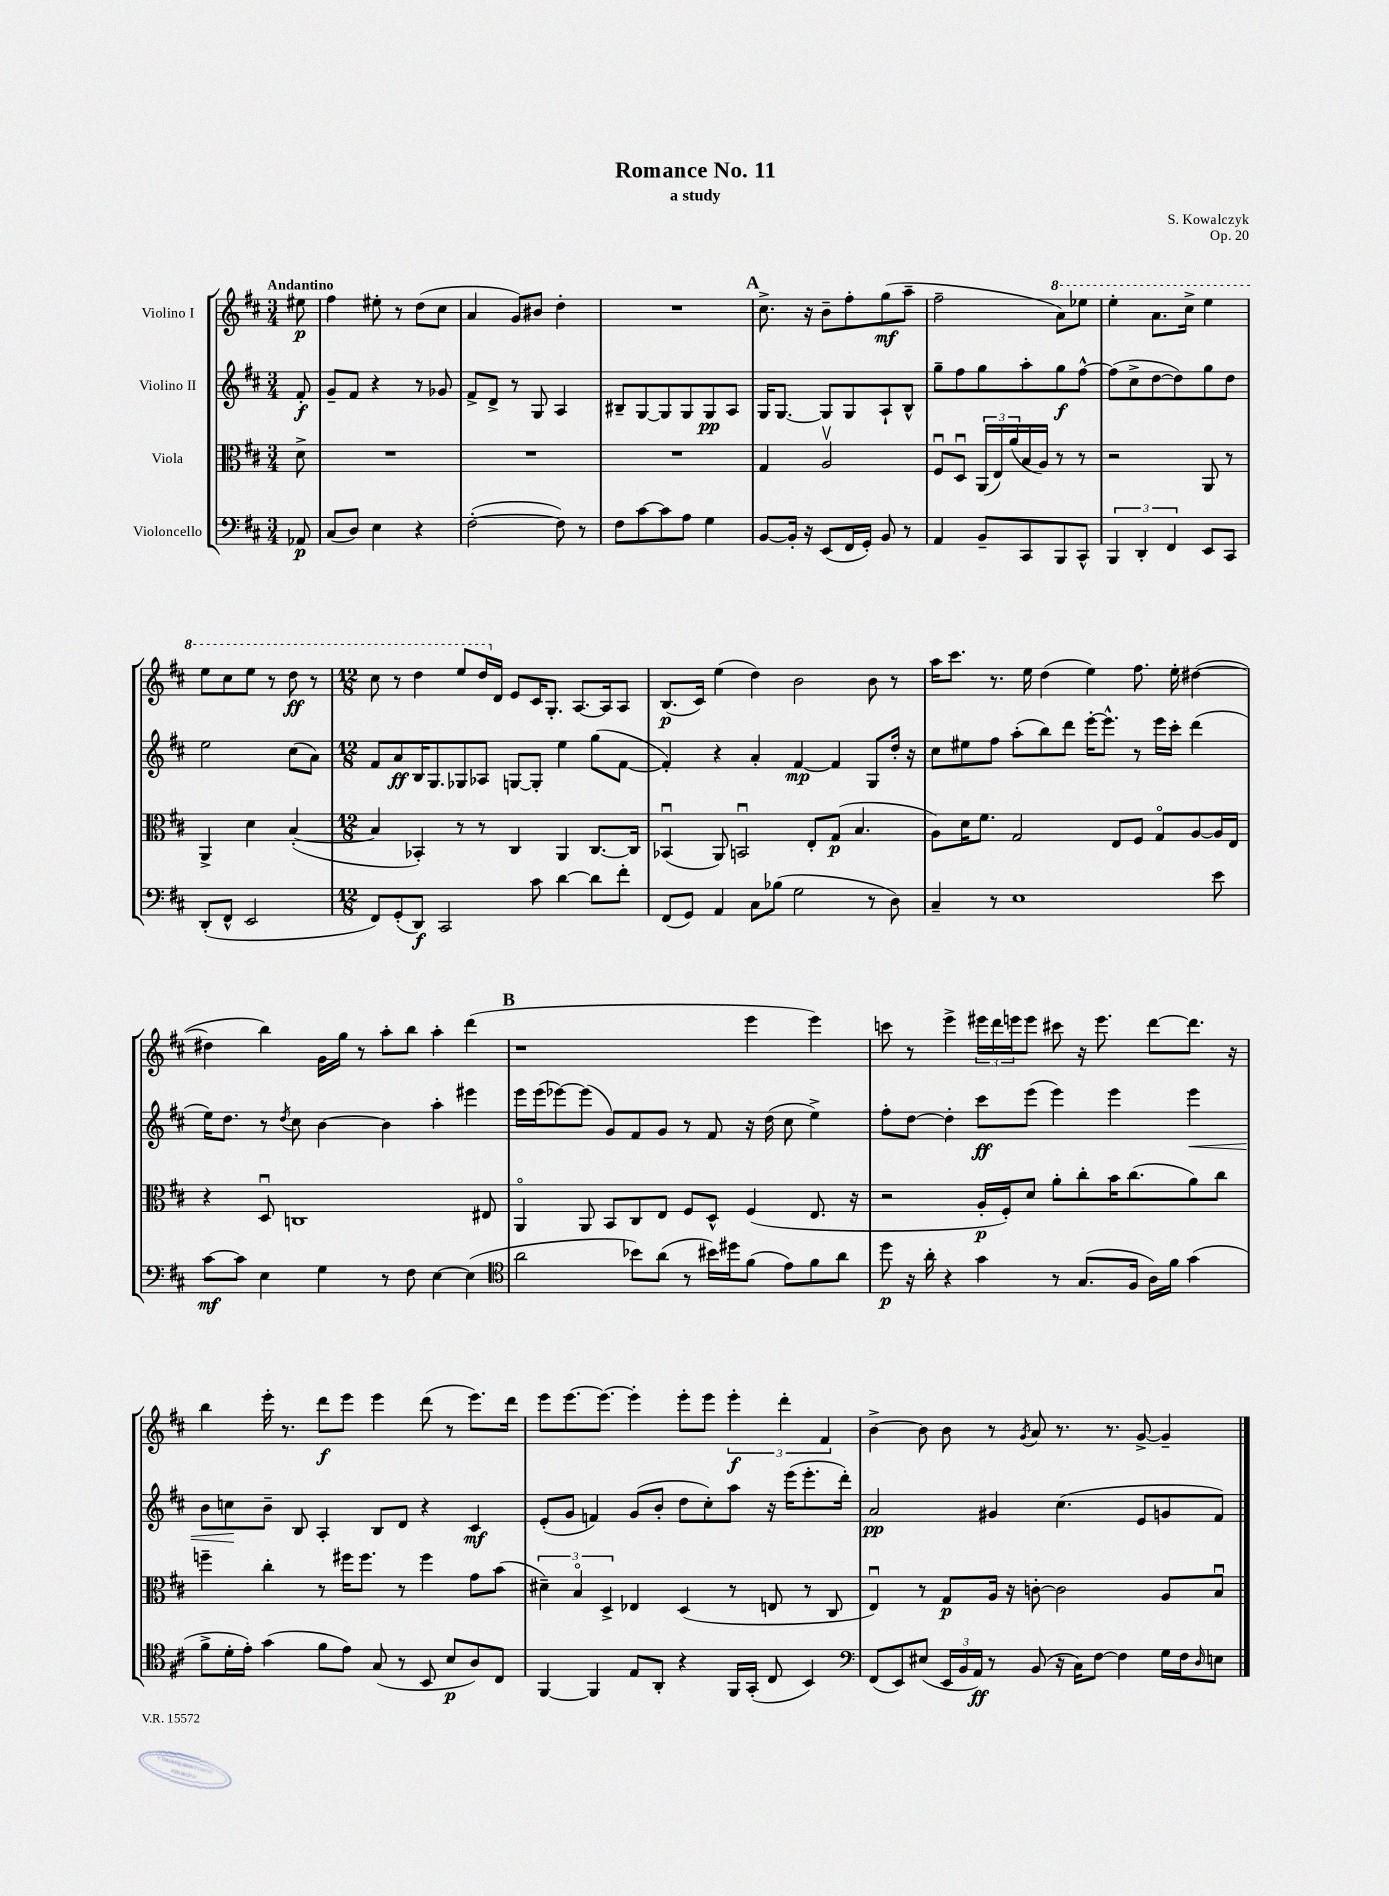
\header { title = "Romance No. 11" composer = "S. Kowalczyk" subtitle = "a study" opus = "Op. 20" }
<<
\new StaffGroup <<
\new Staff = "s0" \with { instrumentName = "Violino I" } {
    \clef treble \key d \major \numericTimeSignature \time 3/4 \partial 8 \tempo "Andantino"
    eis''8\p |
    fis''4 eis''8-. r8 d''8( cis''8 |
    a'4 g'8) bis'8 d''4-. |
    R2. |
    \mark \markup { \bold "A" } cis''8.-> r16 b'8-- fis''8-. g''8\mf( a''8-- |
    fis''2-- \ottava #1 a''8) ees'''8 |
    e'''4-. a''8. cis'''16-> e'''4 |
    e'''8 cis'''8 e'''8 r8 d'''8\ff r8 |
    \numericTimeSignature \time 12/8 cis'''8 r8 d'''4 e'''8 d'''16 \ottava #0 d'16 e'8 cis'16 g8.-. a8.~ a16 a8 |
    b8.\p( cis'16) e''4( d''4) b'2 b'8 r8 |
    a''16 cis'''8. r8. e''16 d''4( e''4) fis''8. e''16-. dis''4~( |
    dis''4 b''4) g'16 g''16 r8 a''8-. b''8 a''4-. d'''4( |
    \mark \markup { \bold "B" } r1 e'''4 e'''4) |
    c'''8 r8 e'''4-> \tuplet 3/2 { eis'''16 d'''16 e'''16 } e'''8 cis'''8 r16 e'''8. d'''8~ d'''8. r16 |
    b''4 e'''16-. r8. d'''8\f e'''8 e'''4 d'''8( r8 e'''8.) d'''16 |
    e'''8 e'''8.~ e'''8.~ e'''4-. e'''8-. e'''8 \tuplet 3/2 { e'''4-.\f d'''4-. fis'4 } |
    b'4~-> b'8 b'8 r8 \acciaccatura { g'8 } a'8 r8. r8. g'8~-> g'4-- \bar "|." |
}
\new Staff = "s1" \with { instrumentName = "Violino II" } {
    \clef treble \key d \major \numericTimeSignature \time 3/4 \partial 8
    fis'8-.\f |
    g'8-- fis'8 r4 r8 ges'8 |
    fis'8-> d'8-> r8 g8 a4 |
    bis8-- g8~ g8 g8 g8\pp a8 |
    \mark \markup { \bold "A" } g16 g8.~ g8 g8 a8-! b8-^ |
    g''8-- fis''8 g''8 a''8-. g''8\f fis''8~-^ |
    fis''8( cis''8-> d''8~ d''8) g''8 d''8 |
    e''2 cis''8( a'8) |
    \numericTimeSignature \time 12/8 fis'8 a'8\ff b16 g8. ges8 aes8 g8~ g8-. e''4 g''8( fis'8~ |
    fis'4-.) r4 a'4-. fis'4~\mp fis'4 g8 d''16-. r16 |
    cis''8 eis''8 fis''8 a''8-.( b''8) d'''8 e'''16~-. e'''8.-^ r8 e'''16 cis'''16-. d'''4( |
    e''16) d''8. r8 \acciaccatura { d''8 } cis''8 b'4~ b'4 a''4-. eis'''4 |
    \mark \markup { \bold "B" } e'''16 e'''16( ees'''8~) ees'''8( g'8) fis'8 g'8 r8 fis'8 r16 d''16( cis''8 e''4->) |
    fis''8-. d''8~ d''4-. cis'''8\ff e'''8( e'''4) e'''4 e'''4\< |
    b'8 c''8\! b'8-- b8 a4-. b8 d'8 r4 cis'4\mf |
    e'8-.( g'8 f'4) g'8( b'8-. d''8 cis''8-.) a''8 r16 e'''16( e'''8.-. d'''16-.) |
    a'2\pp gis'4 cis''4.( e'8 g'8 fis'8) \bar "|." |
}
\new Staff = "s2" \with { instrumentName = "Viola" } {
    \clef alto \key d \major \numericTimeSignature \time 3/4 \partial 8
    d'8-> |
    R2. |
    R2. |
    R2. |
    \mark \markup { \bold "A" } g4 a2\upbow |
    fis8\downbow d8\downbow \tuplet 3/2 { a,16( e16) a'16( } b16 a16) r8 r8 |
    r2 a,8 r8 |
    a,4-> d'4 b4~-.( |
    \numericTimeSignature \time 12/8 b4 bes,4-.) r8 r8 cis4 a,4 cis8.~ cis16 |
    bes,4\downbow( a,8) b,2\downbow e8-. g8\p( b4. |
    a8) d'16 fis'8. g2 e8 fis8 g8\flageolet a8~ a16 e16 |
    r4 d8\downbow c1 eis8 |
    \mark \markup { \bold "B" } a,4\flageolet a,8 b,8 cis8 e8 fis8 d8-^ fis4( e8. r16 |
    r2 a16-.\p fis16-.) d'8 a'8-. cis''8-. b'16 cis''8.( a'8) cis''8 |
    f''4-- cis''4-. r8 fis''16 fis''8. r8 fis''4 g'8 b'8( |
    \tuplet 3/2 { dis'4--) b4\flageolet d4-> } ees4 d4( r8 e8 r8 cis8 |
    e4\downbow) r8 g8\p a16 r16 c'8~-. c'2 a8 b8\downbow \bar "|." |
}
\new Staff = "s3" \with { instrumentName = "Violoncello" } {
    \clef bass \key d \major \numericTimeSignature \time 3/4 \partial 8
    aes,8\p |
    cis8( d8) e4 r4 |
    fis2~-.( fis8) r8 |
    fis8 cis'8~ cis'8 a8 g4 |
    \mark \markup { \bold "A" } b,8~ b,16-. r16 e,8( fis,16 g,16-.) b,8 r8 |
    a,4 b,8-- cis,8 b,,8 cis,8-^ |
    \tuplet 3/2 { b,,4 d,4-. fis,4 } e,8 cis,8 |
    d,8-.( fis,8-^ e,2 |
    \numericTimeSignature \time 12/8 fis,8) g,8-.( d,8\f) cis,2 cis'8 d'4~ d'8 fis'8-. |
    fis,8( g,8) a,4 cis8 bes8( g2 r8 d8) |
    cis4-- r8 e1 e'8 |
    cis'8~\mf cis'8 e4 g4 r8 fis8 e4~ e4( |
    \mark \markup { \bold "B" } \clef tenor a'2 bes'8) a'8( r8 bis'16) dis''16 fis'8( e'8) fis'8 a'8 |
    d''8\p r16 a'16-. r4 g'4 r8 g8.( fis16 a16) fis'16 g'4( |
    fis'8-> d'16-. e'16-.) g'4( fis'8 e'8) g8( r8 b,8 b8\p a8) cis8 |
    fis,4~ fis,4 e8 a,8-. r4 fis,16 g,16-.( cis8 b,4) |
    \clef bass fis,8( e,8) eis8( \tuplet 3/2 { e,16 b,16 a,16\ff) } r8 b,8( r16 cis16) fis8~ fis4 g16 fis16 \grace { d16 } e8 \bar "|." |
}
>>
>>
\layout { \context { \Score \remove "Bar_number_engraver" } }
